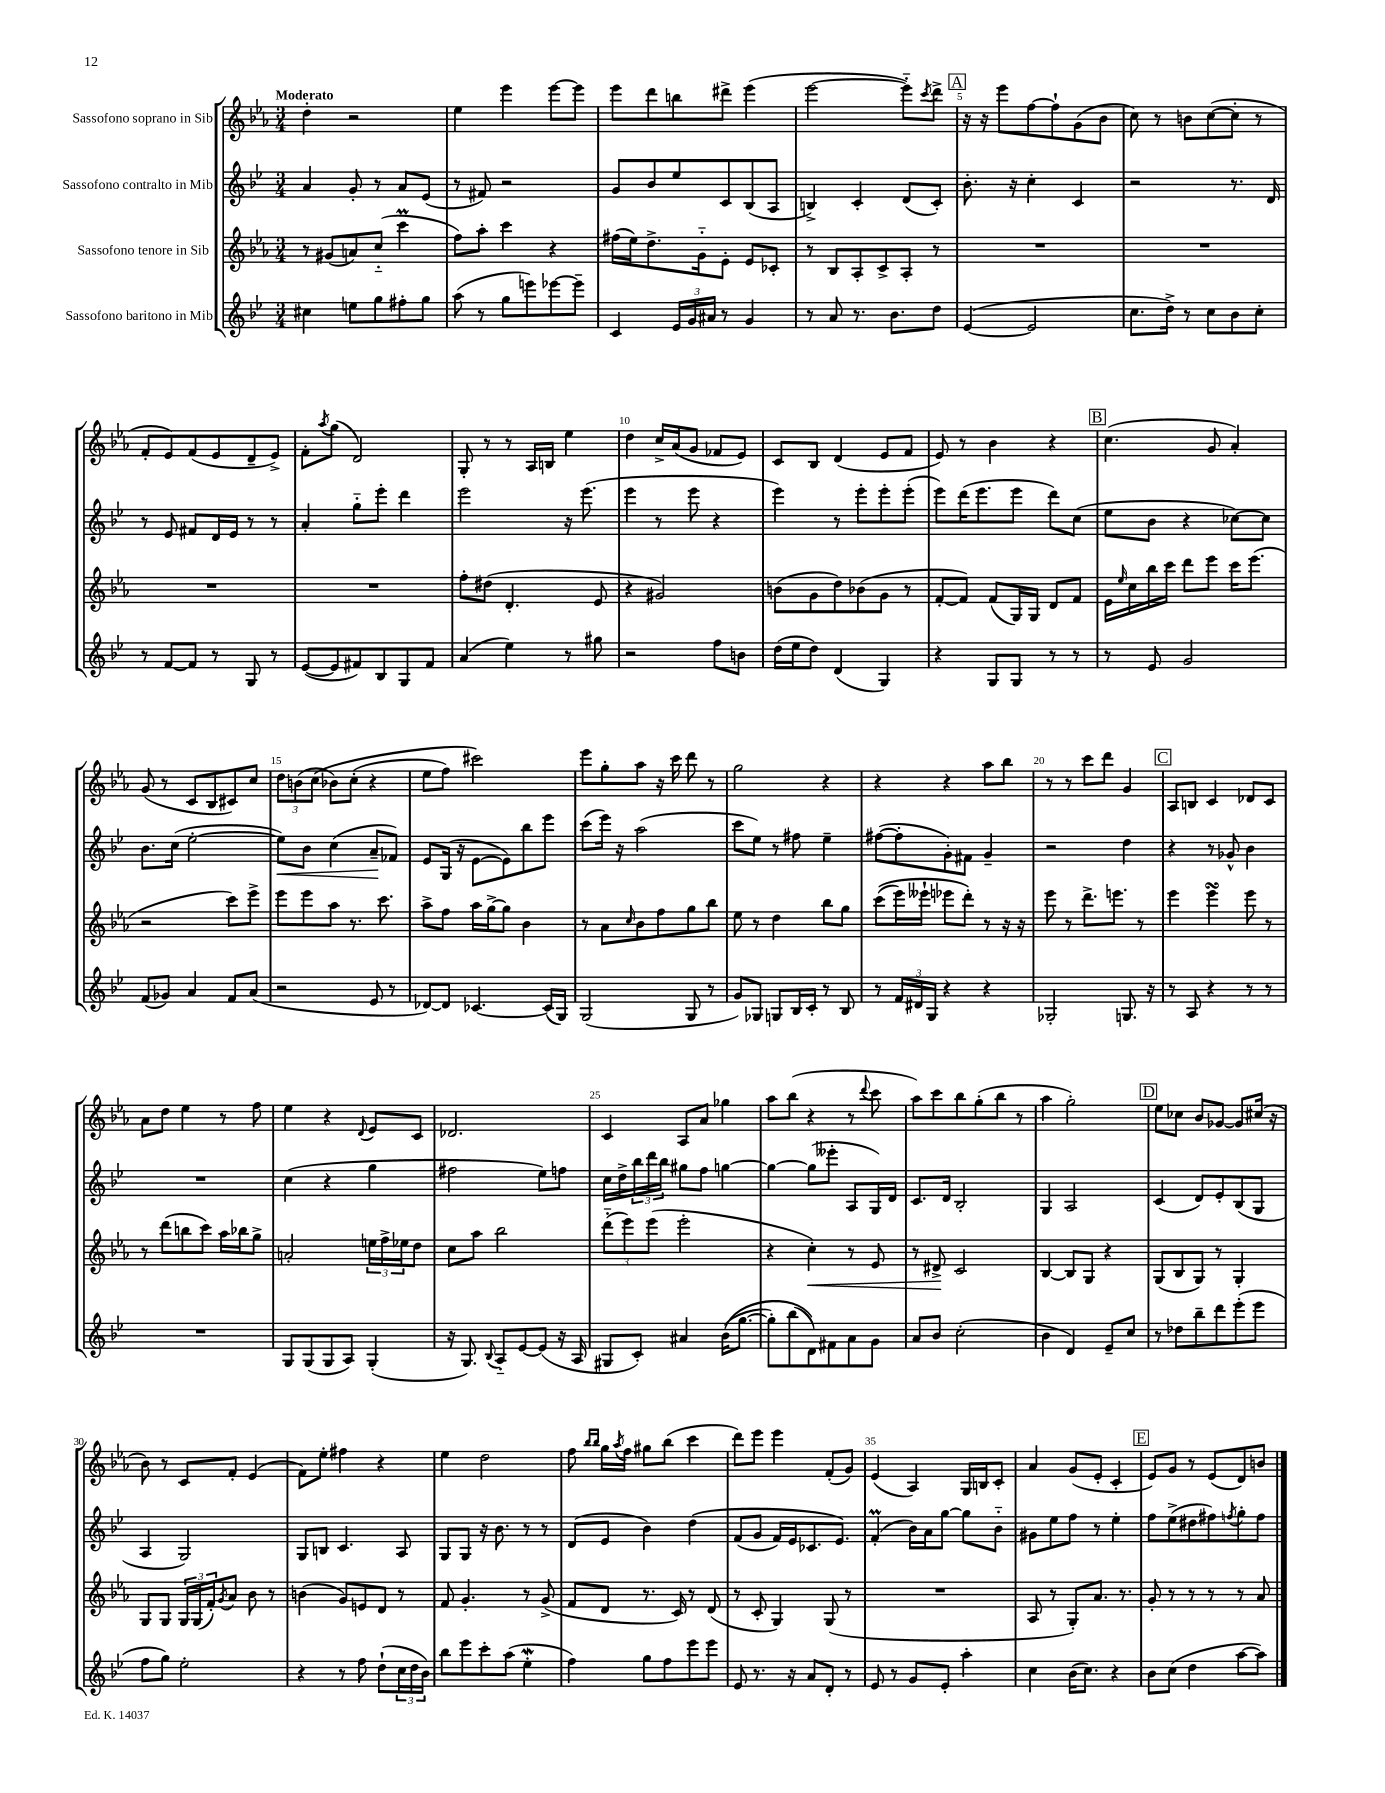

**kern	**kern	**kern	**kern
*staff4	*staff3	*staff2	*staff1
*clefG2	*clefG2	*clefG2	*clefG2
*k[b-e-]	*k[b-e-a-]	*k[b-e-]	*k[b-e-a-]
*M3/4	*M3/4	*M3/4	*M3/4
4cc#	8r	4a	4dd'
.	(8g#	.	.
8ee	8a)	8g'	2r
8gg	(8cc'~	8r	.
8ff#'	4ccc	8a	.
8gg	.	(8e-	.
=	=	=	=
(8aa	8ff)	8r	4ee-
8r	8aa-'	8f#)	.
8gg	4ccc	2r	4eee-
8eee)	.	.	.
[8eee-	4r	.	[8eee-
8eee-~]	.	.	8eee-]
=	=	=	=
4c	(16ff#	8g	8eee-
.	16ee-)	.	.
.	8.dd^	8b-	8ddd
24e-	.	8ee-	8bb
24g	.	.	.
.	16g'~	.	.
24a#	.	.	.
8r	8e-'	8c	8ddd#^
4g	8e-	(8B-	(4eee-
.	8c-'	8A	.
=	=	=	=
8r	8r	4B^)	[2eee-
8a	8B-	.	.
8.r	8A-'	4c'	.
.	8c^	.	.
8.b-	.	.	.
.	8A-'	(8d	8eee-'~])
.	.	.	8qccc
8dd	8r	8c')	8ddd^
=	=	=	=
([4e-	2.r	8.b-'	16r
.	.	.	16r
.	.	.	8eee-
.	.	16r	.
2e-]	.	4cc'	[8ff
.	.	.	8ff`]
.	.	4c	(8g
.	.	.	8b-
=	=	=	=
8.cc	2.r	2r	8cc)
.	.	.	8r
16dd^)	.	.	.
8r	.	.	8b
8cc	.	.	([8cc
8b-	.	8.r	8cc']
8cc'	.	.	8r
.	.	16d	.
=	=	=	=
8r	2.r	8r	8f'
[8f	.	8e-	8e-)
8f]	.	8f#	(8f
8r	.	16d	8e-
.	.	16e-	.
8G	.	8r	8d~
8r	.	8r	8e-^)
=	=	=	=
([8e-	2.r	4a'	8f'
.	.	.	8qaa-
8e-]	.	.	(8gg
8f#)	.	8gg'~	2d)
8B-	.	8eee-'	.
8G	.	4ddd	.
8f#	.	.	.
=	=	=	=
(4a	8ff'	2eee-	8G'
.	(8dd#	.	8r
4ee-)	4.d'	.	8r
.	.	.	16A-
.	.	.	16B
8r	.	16r	4ee-
.	.	(8.eee-	.
8gg#	8e-	.	.
=	=	=	=
2r	4r	4eee-	4dd
.	2g#)	8r	16cc^
.	.	.	(16a-
.	.	8eee-	8g
8ff	.	4r	8f-
8b	.	.	8e-)
=	=	=	=
(16dd	(8b	4eee-)	8c
16ee-	.	.	.
8dd)	8g	.	8B-
(4d	8dd)	8r	(4d
.	(8b-	8eee-'	.
4G)	8g	8eee-'	8e-
.	8r	(8eee-'	8f
=	=	=	=
4r	[8f'	8eee-)	8e-)
.	8f])	(16ddd	8r
.	.	8.eee-	.
8G	(8f	.	4b-
8G	16G)	8eee-	.
.	16G	.	.
8r	8d	8ddd)	4r
8r	8f	(8cc	.
=	=	=	=
8r	16e-	8ee-	(4.cc
.	16qqee-	.	.
.	16cc	.	.
8e-	16bb-	8b-	.
.	16ccc	.	.
2g	8ddd	4r	.
.	8eee-	.	8g
.	16ccc	[8cc-)	4a-')
.	(8.eee-	.	.
.	.	8cc-]	.
=	=	=	=
(8f	2r	8.b-	(8g
8g-)	.	.	8r
.	.	(16cc	.
4a	.	[2ee-'	8c
.	.	.	8B-
8f	8ccc)	.	8c#)
(8a	8eee-^	.	8cc
=	=	=	=
2r	8eee-	8ee-])	12dd
.	.	.	(12b
.	8eee-	8b-	.
.	.	.	&(12cc
.	8aa-	(4cc	8b-)
.	8.r	.	(8cc'
8e-	.	8a~	4r
.	8.ccc	.	.
8r	.	8f-)	.
=	=	=	=
[8d-)	8aa-^	8e-	8ee-
8d-]	8ff	(16G	8ff)
.	.	16r	.
[4.c-	16aa-	[8e-	2ccc#&)
.	[16gg^	.	.
.	8gg]	8e-])	.
.	4b-	8bb-	.
(16c-]	.	8eee-	.
16G)	.	.	.
=	=	=	=
(2G	8r	(8ccc	8eee-
.	8a-	16eee-)	8gg'
.	.	16r	.
.	16qqcc	.	.
.	8b-	(2aa	8aa-
.	8ff	.	16r
.	.	.	16ccc
8G	8gg	.	8ddd
8r	8bb-	.	8r
=	=	=	=
8g)	8ee-	8ccc	2gg
8G-	8r	8ee-)	.
8G	4dd	8r	.
16B-	.	8ff#	.
16c'	.	.	.
8r	8bb-	4ee-~	4r
8B-	8gg	.	.
=	=	=	=
8r	&((8ccc	([8ff#	4r
24f	16eee-)	8ff#']	.
24d#	.	.	.
.	16eee--`	.	.
24G	.	.	.
4r	8eee-	8g')	4r
.	8ddd'&)	8f#	.
4r	8r	4g~	8aa-
.	16r	.	8bb-
.	16r	.	.
=	=	=	=
2G-'	8eee-	2r	8r
.	8r	.	8r
.	8.ddd^	.	8ccc
.	.	.	8ddd
.	8.eee	.	.
8.G	.	4dd	4g
.	8r	.	.
16r	.	.	.
=	=	=	=
8r	4eee-	4r	8A-
8A	.	.	8B
4r	4eee-	8r	4c
.	.	8g-^^	.
8r	8eee-	4b-	8d-
8r	8r	.	8c
=	=	=	=
2.r	8r	2.r	8a-
.	(8ddd	.	8dd
.	8bb	.	4ee-
.	8ccc)	.	.
.	16aa-	.	8r
.	16bb-	.	.
.	8gg^	.	8ff
=	=	=	=
8G	2a'	(4cc	4ee-
(8G	.	.	.
8G	.	4r	4r
8A)	.	.	.
.	.	.	8qqd
(4G'	24ee	4gg	8e-
.	24ff^	.	.
.	24ee-	.	.
.	8dd	.	8c
=	=	=	=
16r	8cc	2ff#	2.d-
8.G)	.	.	.
.	8aa-	.	.
8qqB-	.	.	.
8A'~	2bb-	.	.
[8e-	.	.	.
(8e-]	.	8ee-)	.
16r	.	8ff	.
16A	.	.	.
=	=	=	=
8G#	(12ddd'~	16cc	4c
.	.	16dd^	.
.	12eee-)	.	.
8c')	.	24bb-	.
.	(12eee-	24ddd	.
.	.	24bb-	.
4a#	2eee-'	8gg#	8A-
.	.	8ff	8a-
&((16b-	.	[4gg	4gg-
[8.gg	.	.	.
=	=	=	=
8gg'])	4r	4gg_	8aa-
(8bb-	.	.	(8bb-
8d)&)	4cc')	(8gg]	4r
8f#	.	8eee--'	.
8a	8r	8A	8r
.	.	.	8qqddd
8g	8e-	16G)	8ccc
.	.	16d	.
=	=	=	=
8a	8r	8.c	8aa-)
8b-	8d#^	.	8ccc
.	.	16d	.
(2cc'	2c	2B-'	8bb-
.	.	.	(8gg'
.	.	.	8bb-
.	.	.	8r
=	=	=	=
4b-	[4B-	4G	4aa-
4d)	8B-]	2A	2gg')
.	8G	.	.
8e-~	4r	.	.
8cc	.	.	.
=	=	=	=
8r	(8G	(4c	8ee-
8dd-	8B-	.	8cc-
8bb-~	8G)	8d)	8b-
8ddd	8r	8e-'	[8g-
(8eee-'	4G'	(8B-	8g-]
8eee-	.	8G	(16cc#
.	.	.	16r
=	=	=	=
8ff	8G	4A	8b-)
8gg)	8G	.	8r
2ee-'	24G	2G)	8c
.	(24G	.	.
.	24f')	.	.
.	8qg	.	.
.	8a-	.	8f'
.	8b-	.	(4e-
.	8r	.	.
=	=	=	=
4r	(4b	8G	8f)
.	.	8B	8ee-'
8r	8g)	4.c	4ff#
8ff	8e	.	.
(8dd`	8d	.	4r
24cc	8r	8A	.
24dd	.	.	.
24b-)	.	.	.
=	=	=	=
8bb-	8f	8G	4ee-
8eee-	4.g'	8G	.
8ccc'	.	16r	2dd
.	.	8.b-	.
(8aa	.	.	.
4ee-'	8r	8r	.
.	(8g^	8r	.
=	=	=	=
4ff)	8f	(8d	8ff
.	.	.	16qqbb-
.	.	.	16qqbb-
.	8d	8e-	16gg
.	.	.	8qaa-
.	.	.	16ff
8gg	8.r	4b-)	8gg#
8ff	.	.	(8bb-
.	16c)	.	.
8eee-	8r	&(4dd	4ccc
8eee-	(8d	.	.
=	=	=	=
8e-	8r	(8f	8ddd)
8.r	8c'	8g	8eee-
.	4G)	16f)	4eee-
16r	.	16e-	.
8a	.	8.c-	.
8d'	(8G	.	(8f'
.	.	8.e-&)	.
8r	8r	.	8g)
=	=	=	=
8e-	2.r	(4f'	(4e-
8r	.	.	.
8g	.	16b-)	4A-)
.	.	16a	.
8e-'	.	[8gg	.
4aa'	.	8gg]	16G
.	.	.	16B
.	.	8b-'~	8c'
=	=	=	=
4cc	8A-	8g#	4a-
.	8r	8ee-	.
(16b-	8G')	8ff	(8g
8.cc)	.	.	.
.	8.a-	8r	8e-'
4r	.	4ee-'	4c'
.	8.r	.	.
=	=	=	=
8b-	8g'	8ff	8e-)
(8cc	8r	(8ee-^	8g
4dd	8r	8dd#	8r
.	8r	8ff#)	(8e-
.	.	8qff	.
[8aa	8r	8gg'	8d)
8aa])	8a-	8ff	8b
==	==	==	==
*-	*-	*-	*-
